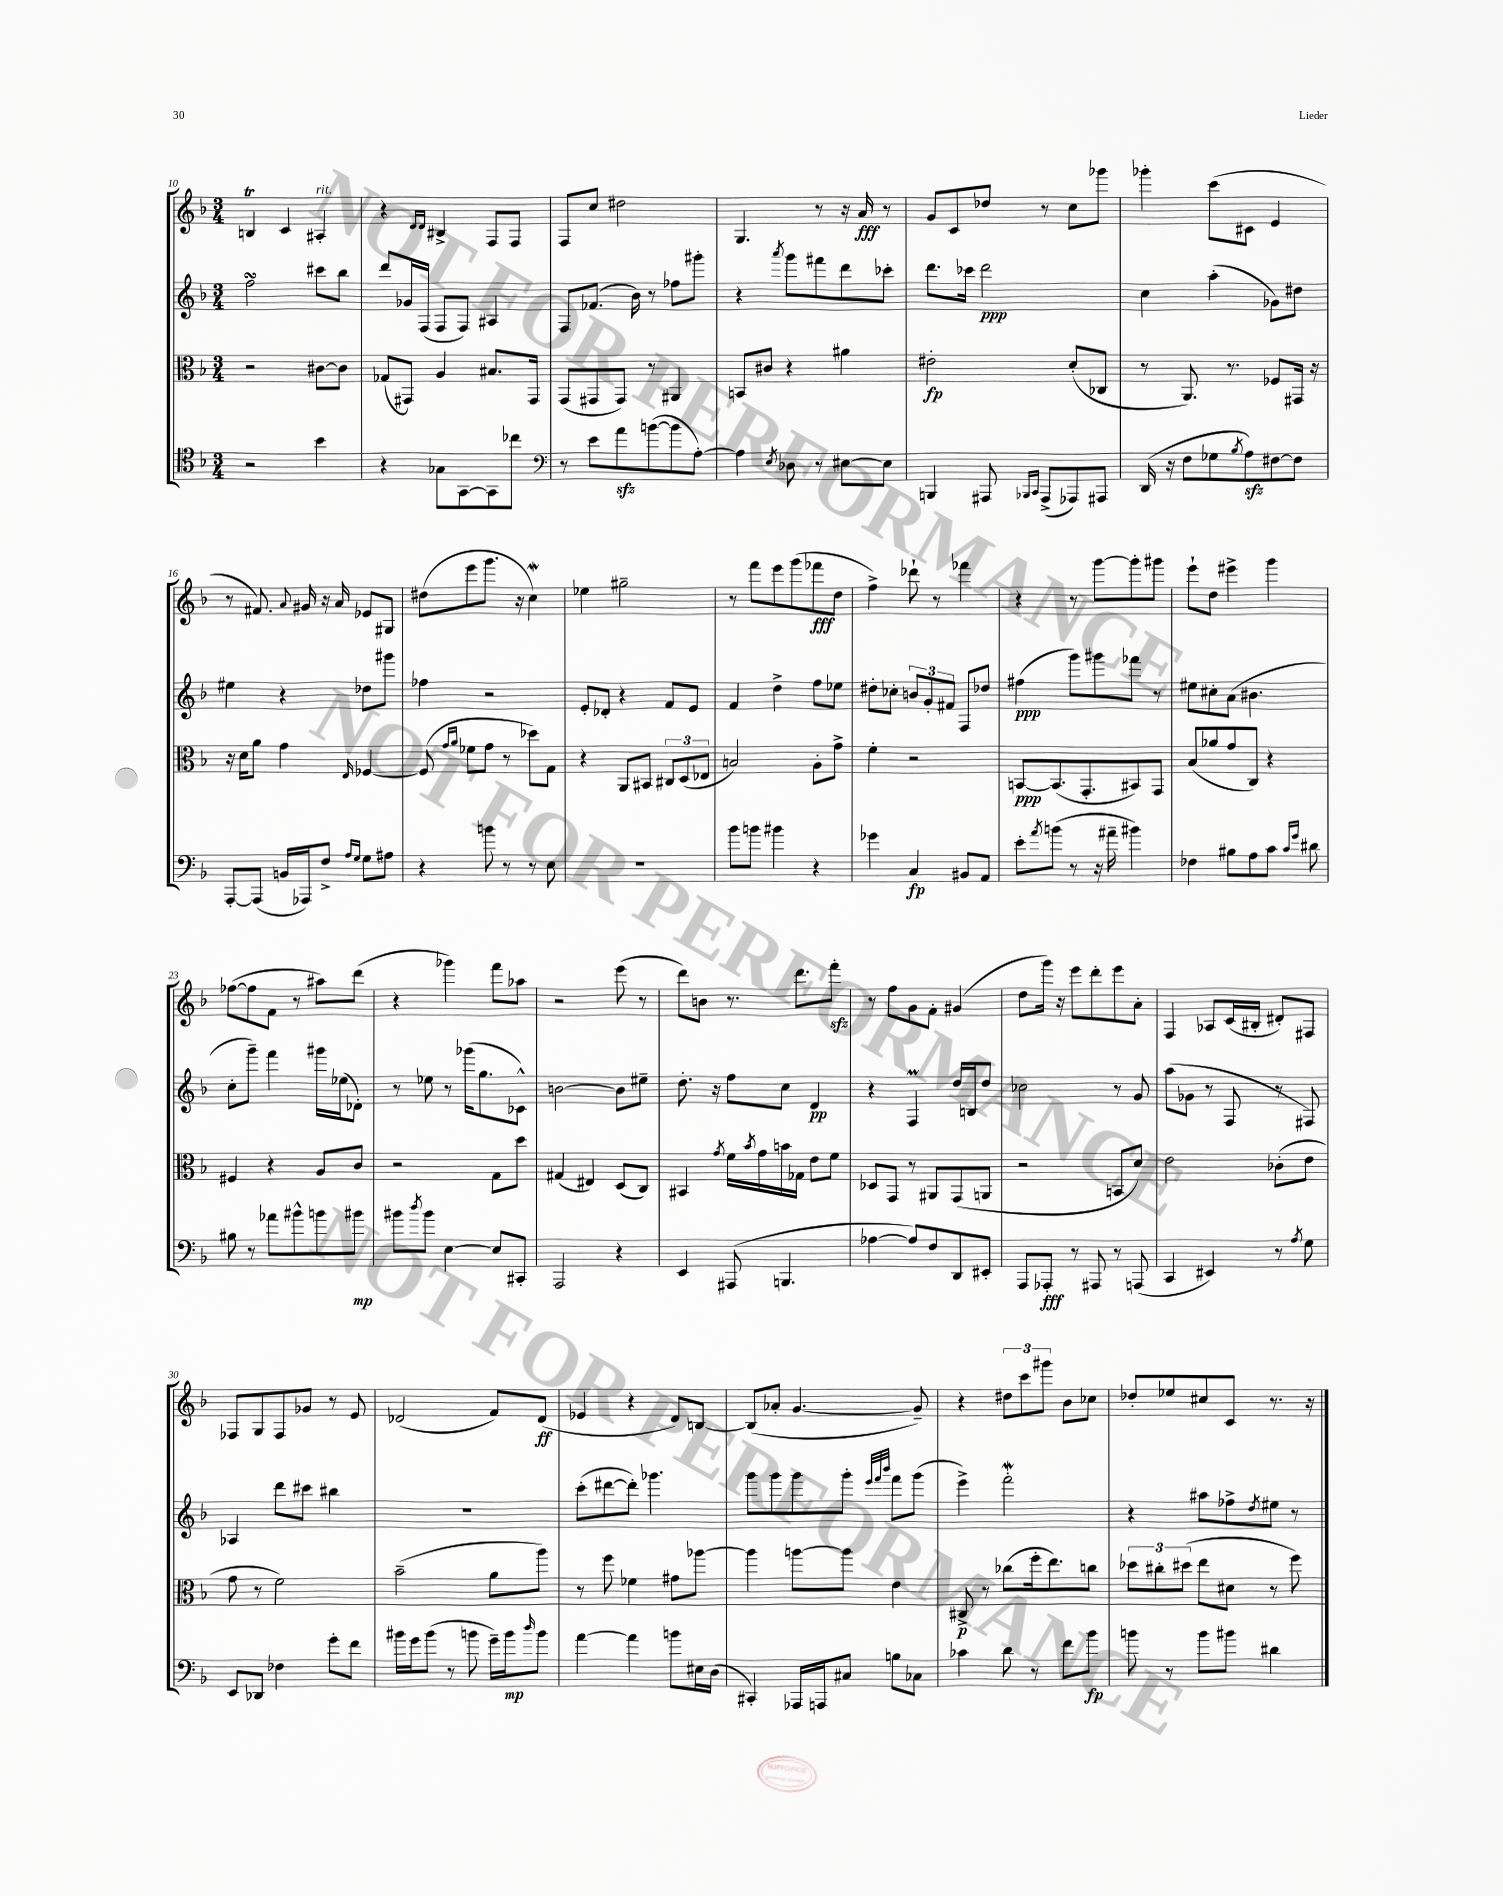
<<
\new StaffGroup <<
\new Staff = "s0" {
    \clef treble \key f \major \numericTimeSignature \time 3/4
    b4\trill c'4 ais4-.^\markup { \italic "rit." } |
    r4 \grace { d'16 d'16 } bis4-> f8 f8 |
    f8 c''8 dis''2 |
    g4. r8 r16 a'16\fff r8 |
    g'8 c'8 des''8 r8 c''8 ges'''8 |
    ges'''4-. c'''8( cis'8 e'4 |
    r8 fis'8.) \appoggiatura { a'8 } gis'16 r16 a'16 ees'8 gis8 |
    dis''8( e'''8 g'''8. r16 c''4\mordent) |
    ees''4 gis''2-- |
    r8 f'''8 e'''8 g'''8( fes'''8\fff d''8 |
    f''4->) des'''8-! r8 fes'''4 |
    r4 r8 g'''8~ g'''8-. gis'''8 |
    e'''8-! d''8 eis'''4-> g'''4 |
    fes''8~( fes''8 f'8 r8 ais''8) d'''8( |
    r4 ges'''4) f'''8 aes''8 |
    r2 e'''8( r8 |
    d'''8) b'8 r8. d'''8. f'''8-.\sfz |
    r8 f''8 g'8 f'8-. gis'4( |
    d''8 g'''16) r16 e'''8 d'''8-. e'''8 a'8-. |
    f4 aes8 c'16( bis16-. dis'8-.) fis8 |
    fes8 g8 fes8 ges'8 r8 e'8 |
    des'2( f'8) des'8\ff( |
    ees'4 r4 d'8) b8~ |
    b8( aes'8-. g'4.~ g'8--) |
    r4 \tuplet 3/2 { dis''8 c'''8 gis'''8 } bes'8 ces''8 |
    des''8-. ees''8 cis''8 c'8 r8. r16 \bar "|." |
}
\new Staff = "s1" {
    \clef treble \key f \major \numericTimeSignature \time 3/4
    f''2\turn cis'''8 bes''8 |
    d'''8 ges'16 f16( f8 f8) ais4 |
    f8 fes'8.( bes'16) r8 fes''8 gis'''8-. |
    r4 \acciaccatura { a'''8 } g'''8 fis'''8 d'''8 ces'''8-. |
    d'''8. ces'''16 d'''2\ppp |
    c''4 a''4-.( ges'8) dis''8 |
    eis''4 r4 des''8 gis'''8 |
    fes''4 r2 |
    e'8-. des'8-. r4 f'8 e'8 |
    f'4 d''4-> f''8 ees''8 |
    dis''8-. ces''8-. \tuplet 3/2 { b'8 g'8-. fis'8 } f8 des''8 |
    fis''4\ppp( g'''8) gis'''8 fes'''8 r8 |
    eis''8 cis''8-. a'8( bis'4. |
    c''8-. g'''8--) f'''4 gis'''16 ees''16( des'8-.) |
    r8 ees''8 r8 ges'''16( g''8. ces'8-^) |
    b'2~ b'8 eis''8-- |
    d''8.-. r16 f''8 c''8 d'4\pp |
    r4 f4\prall d''16 b16 d''8 |
    ces''2 r8 g'8 |
    a''8( ges'8 r8 f8 r8 fis8) |
    aes4 d'''8 cis'''8 bis''4 |
    R2. |
    c'''8-.( dis'''8~ dis'''8-.) ges'''4. |
    g'''8 g'''8 g'''8 g'''8-. \grace { e'''32 f'''32 bes'''32 } f'''8 g'''8( |
    e'''4->) f'''2-.\mordent |
    r4 ais''8 fes''8-> \acciaccatura { d''8 } eis''8 r8 \bar "|." |
}
\new Staff = "s2" {
    \clef alto \key f \major \numericTimeSignature \time 3/4
    r2 cis'8~ cis'8 |
    ges8( gis,8) a4 bis8. gis,16 |
    g,8( gis,8 gis,8) r8 ais,4 |
    b,8 cis'8 r4 ais'4 |
    eis'2-.\fp d'8-.( ces8 |
    r8 a,8.) r8. fes8 gis,16 r16 |
    r16 d'16 a'8 g'4 \grace { e16 } fes4~ |
    fes8( \grace { g'16 a'16 } fes'8 g'8 r8 des''8) g8 |
    r4 a,8 bis,8 \tuplet 3/2 { cis8 d8( ees8 } |
    b2) a8-. g'8-> |
    f'4-. r2 |
    b,8~\ppp b,8.( g,8.-. bis,8) g,8 |
    bes8( aes'8 g'8 c8) r4 |
    fis4 r4 a8 c'8 |
    r2 g8 d''8 |
    gis4( eis4) d8( c8) |
    bis,4 \acciaccatura { g'8 } f'16 \acciaccatura { bes'8 } g'16 b'16 ges16 e'8 f'8 |
    des8 g,8 r8 ais,8 g,8( a,8 |
    r2 b,8 d'8) |
    e'2 ces'8-.( e'8 |
    g'8 r8 f'2) |
    bes'2--( a'8 a''8) |
    r8 f''8 fes'4 gis'8 aes''8~ |
    aes''4 a''8~ a''8 e'4 |
    cis8->\p r8 ces''8( f''16-. e''8.) c''8 |
    \tuplet 3/2 { des''8 cis''8-. dis''8( } e''8 dis'8 r8 f''8) \bar "|." |
}
\new Staff = "s3" {
    \clef tenor \key f \major \numericTimeSignature \time 3/4
    r2 bes'4 |
    r4 ges8 g,8~ g,8 ces''8 |
    \clef bass r8 e'8 a'8\sfz b'8~( b'8 a8~-.) |
    a4 \acciaccatura { e8 } des8 r8 eis8~ eis8 |
    b,,4 ais,,8 \grace { bes,,16 c,16 } ais,,8->( aes,,8) ais,,8 |
    d,16( r16 f8 ges8 \acciaccatura { bes8 } a8\sfz) fis8~ fis8 |
    a,,8~-. a,,8( b,16 aes,,16) f8-> \grace { a16 g16 } g8 ais8 |
    r4 b'8 r8 r8 e8 |
    R2. |
    bes'8 b'8 bis'4 r4 |
    ges'4 c4\fp bis,8 a,8 |
    e'8-. \acciaccatura { a'8 } b'8( r8 r16 ais'16-- bis'4) |
    fes4 bis8 a8 c'8 \grace { c'16 g'16 } dis'8 |
    bis8 r8 aes'8 bis'8-^ b'8 bis'8\mp |
    bis'8 \acciaccatura { d''8 } bis'8 e4~ e8 cis,8-. |
    a,,2 r4 |
    e,4 ais,,8( b,,4. |
    aes4~ aes8) f8 d,8 eis,8-. |
    a,,8 aes,,8-.\fff r8 ais,,8 r8 a,,8( |
    c,4 eis,4) r8 \acciaccatura { a8 } g8 |
    e,8 des,8 fes4 g'8-. f'8 |
    bis'16 g'16 bis'8( r8 b'8 g'16--) b'16\mp \grace { d''16 } b'8 |
    a'4~ a'4 b'8 eis16 d16( |
    cis,4-.) aes,,16 a,,16 cis8 b8 ces8 |
    ces'4 d'8 r8 f'8 bes'8\fp |
    b'8 r8 b'8 bis'8 dis'4 \bar "|." |
}
>>
>>
\layout { \context { \Score currentBarNumber = #10 } }
